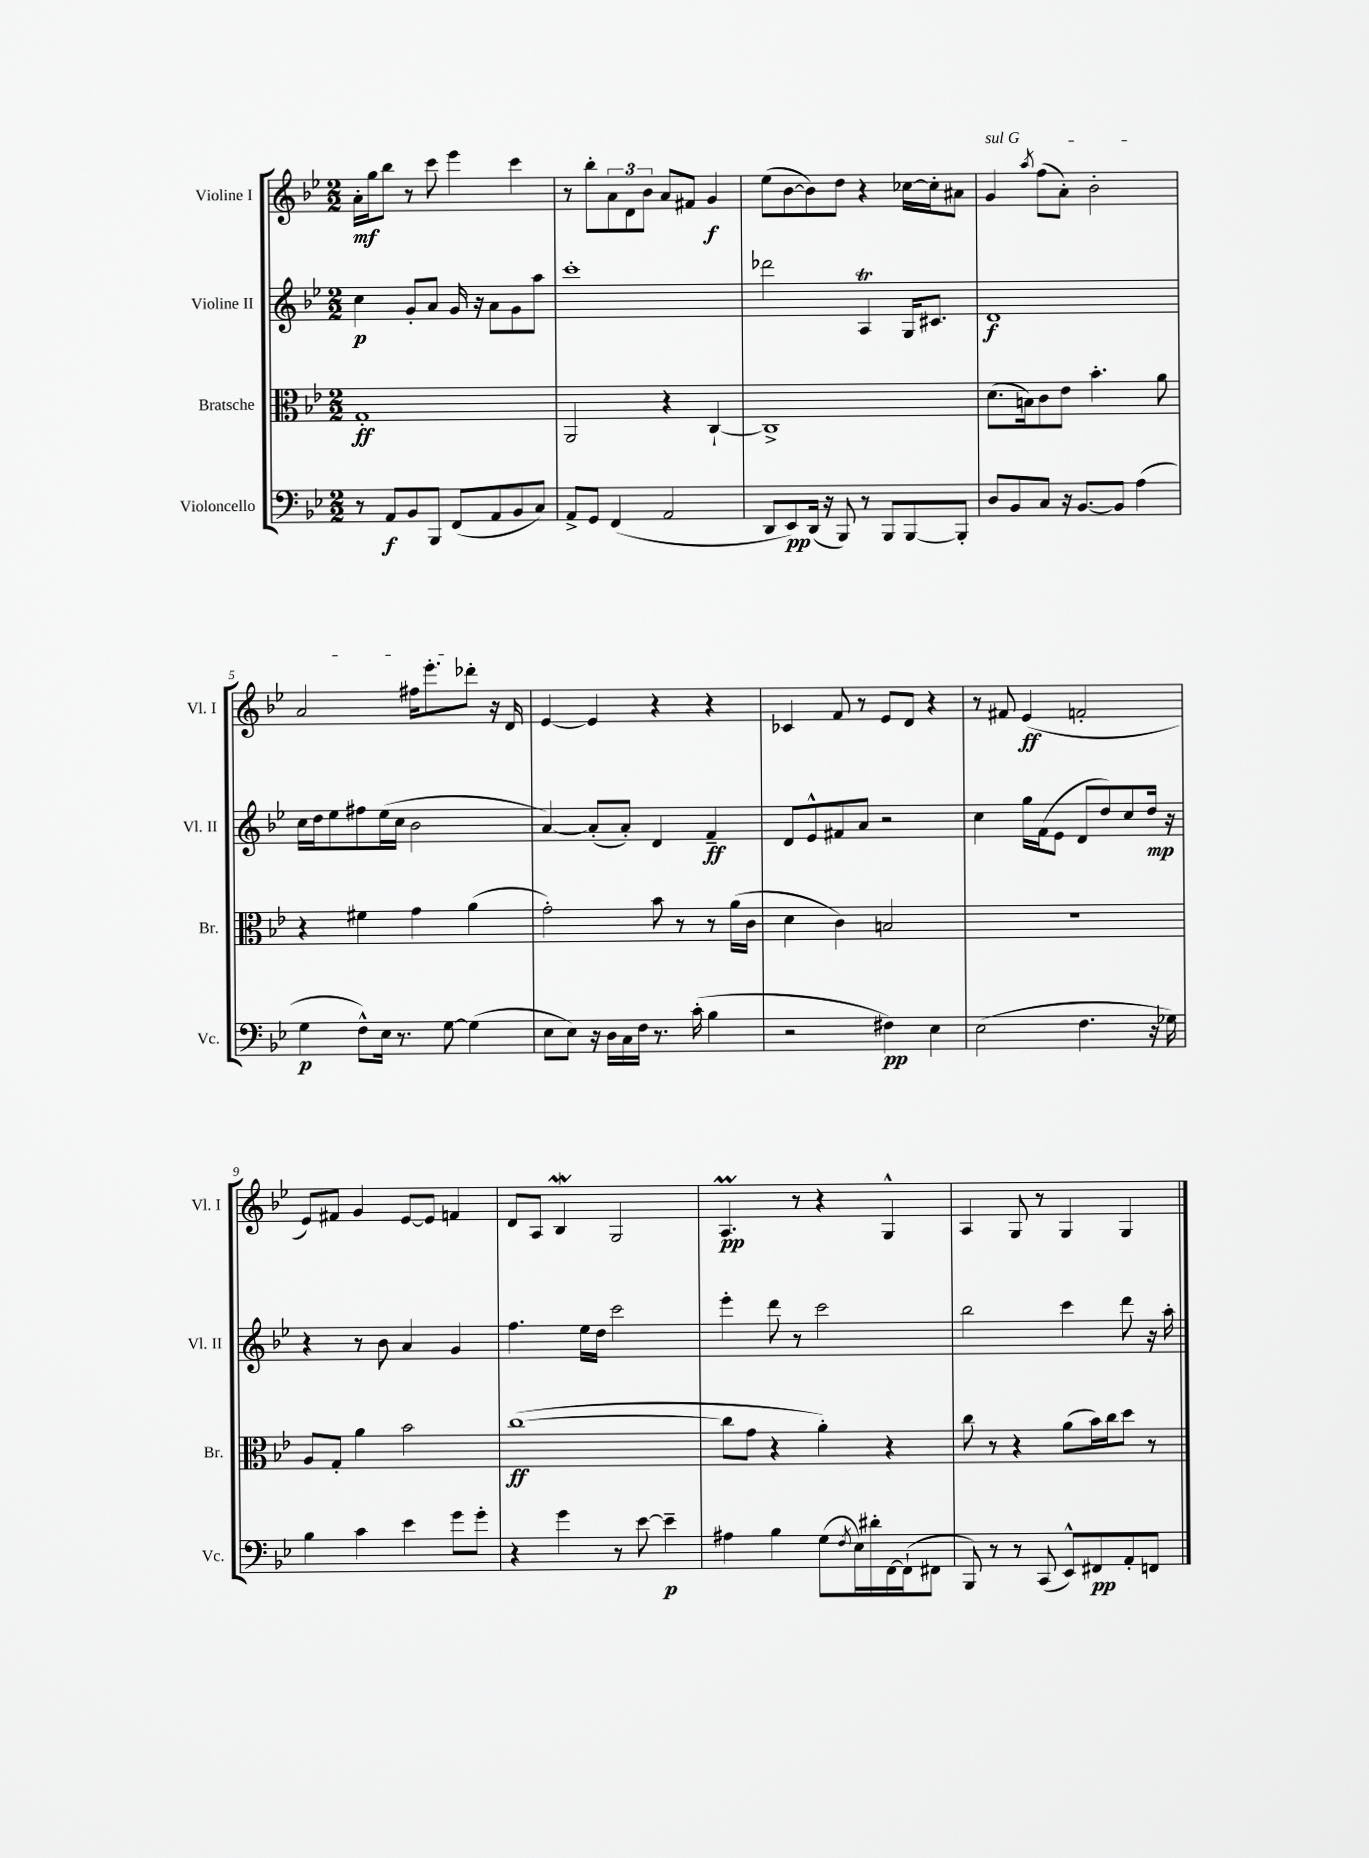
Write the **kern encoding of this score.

**kern	**dynam	**kern	**dynam	**kern	**dynam	**kern	**dynam
*part4	*part4	*part3	*part3	*part2	*part2	*part1	*part1
*staff4	*staff4	*staff3	*staff3	*staff2	*staff2	*staff1	*staff1
*I"Violoncello	*	*I"Bratsche	*	*I"Violine II	*	*I"Violine I	*
*I'Vc.	*	*I'Br.	*	*I'Vl. II	*	*I'Vl. I	*
*clefF4	*	*clefC3	*	*clefG2	*	*clefG2	*
*k[b-e-]	*	*k[b-e-]	*	*k[b-e-]	*	*k[b-e-]	*
*M2/2	*	*M2/2	*	*M2/2	*	*M2/2	*
=1	=1	=1	=1	=1	=1	=1	=1
8r	.	1G'	ff	4cc\	p	16a'\LL	mf
.	.	.	.	.	.	16gg\J	.
8AA/L	f	.	.	.	.	8bb-\J	.
8BB-/	.	.	.	8g'/L	.	8r	.
8BBB-/J	.	.	.	8a/J	.	8ccc\	.
(8FF/L	.	.	.	16g/	.	4eee-\	.
.	.	.	.	16r	.	.	.
8AA/	.	.	.	8a\L	.	.	.
8BB-/	.	.	.	8g\	.	4ccc\	.
8C/J)	.	.	.	8aa\J	.	.	.
=2	=2	=2	=2	=2	=2	=2	=2
8AA^/L	.	2AA/	.	1ccc'	.	8r	.
8GG/J	.	.	.	.	.	8bb-'\L	.
(4FF/	.	.	.	.	.	12a\	.
.	.	.	.	.	.	12d\	.
.	.	.	.	.	.	12b-\J	.
2AA/	.	4r	.	.	.	8a/L	.
.	.	.	.	.	.	8f#X/J	.
.	.	[4C`/	.	.	.	4g/	f
=3	=3	=3	=3	=3	=3	=3	=3
8DD/L	.	1C^]	.	2ddd-X\	.	(8ee-\L	.
8EE-/)	pp	.	.	.	.	[8b-\	.
(16DD/Jk	.	.	.	.	.	8b-\])	.
16r	.	.	.	.	.	.	.
8BBB-/)	.	.	.	.	.	8dd\J	.
8r	.	.	.	4At/	.	4r	.
8BBB-/L	.	.	.	.	.	.	.
[8BBB-/	.	.	.	16G/KL	.	[16cc-X\LL	.
.	.	.	.	8.c#X/J	.	16cc-'\J]	.
8BBB-'/J]	.	.	.	.	.	8a#X\J	.
=4	=4	=4	=4	=4	=4	=4	=4
!	!	!	!	!	!	!LO:TX:a:i:t=sul G	!
8D/L	.	(8.d\L	.	1d	f	4g/	.
8BB-/	.	.	.	.	.	.	.
.	.	16Bn\k)	.	.	.	.	.
.	.	.	.	.	.	8qaa/	.
8C/J	.	8c\	.	.	.	(8ff\L	.
16r	.	8e-\J	.	.	.	8a'\J)	.
[8.BB-/L	.	.	.	.	.	.	.
.	.	4.b-'\	.	.	.	2b-'\	.
8BB-/J]	.	.	.	.	.	.	.
(4A\	.	.	.	.	.	.	.
.	.	8a\	.	.	.	.	.
!!LO:LB:g=z
=5	=5	=5	=5	=5	=5	=5	=5
4G\	p	4r	.	16cc\LL	.	2a/	.
.	.	.	.	16dd\J	.	.	.
.	.	.	.	8ee-\	.	.	.
8F^^\L)	.	4f#X\	.	8ff#X\	.	.	.
16E-\Jk	.	.	.	(16ee-\L	.	.	.
8.r	.	.	.	16cc\JJ	.	.	.
.	.	4g\	.	2b-\	.	16ff#X\KL	.
.	.	.	.	.	.	8.eee-'\	.
[8G\	.	.	.	.	.	.	.
(4G\]	.	(4a\	.	.	.	8ddd-X'\J	.
.	.	.	.	.	.	16r	.
.	.	.	.	.	.	16d/	.
=6	=6	=6	=6	=6	=6	=6	=6
8E-\L	.	2g'\)	.	[4a/)	.	[4e-/	.
8E-\J)	.	.	.	.	.	.	.
16r	.	.	.	(8a'/L]	.	4e-/]	.
16D\LL	.	.	.	.	.	.	.
16C\	.	.	.	8a'/J)	.	.	.
16F\JJ	.	.	.	.	.	.	.
8.r	.	8b-\	.	4d/	.	4r	.
.	.	8r	.	.	.	.	.
(16c'\	.	.	.	.	.	.	.
4B-\	.	8r	.	4f~/	ff	4r	.
.	.	(16a\LL	.	.	.	.	.
.	.	16c\JJ	.	.	.	.	.
=7	=7	=7	=7	=7	=7	=7	=7
2r	.	4d\	.	8d/L	.	4c-X/	.
.	.	.	.	8e-^^/	.	.	.
.	.	4c\)	.	8f#X/	.	8f/	.
.	.	.	.	8a/J	.	8r	.
4F#X\)	pp	2Bn/	.	2r	.	8e-/L	.
.	.	.	.	.	.	8d/J	.
4E-\	.	.	.	.	.	4r	.
=8	=8	=8	=8	=8	=8	=8	=8
(2E-\	.	1r	.	4cc\	.	8r	.
.	.	.	.	.	.	8f#X/	.
.	.	.	.	16gg\LL	.	(4e-/	ff
.	.	.	.	(16f\J	.	.	.
.	.	.	.	8e-\J	.	.	.
4.F\	.	.	.	8d/L	.	2fn'/	.
.	.	.	.	8dd/)	.	.	.
.	.	.	.	8cc/	.	.	.
16r	.	.	.	16dd/Jk	mp	.	.
16G-X\)	.	.	.	16r	.	.	.
!!LO:LB:g=z
=9	=9	=9	=9	=9	=9	=9	=9
4B-\	.	8A/L	.	4r	.	8e-/L)	.
.	.	8G'/J	.	.	.	8f#X/J	.
4c\	.	4a\	.	8r	.	4g/	.
.	.	.	.	8b-\	.	.	.
4e-\	.	2b-\	.	4a/	.	[8e-/L	.
.	.	.	.	.	.	8e-/J]	.
8g\L	.	.	.	4g/	.	4fn/	.
8g'\J	.	.	.	.	.	.	.
=10	=10	=10	=10	=10	=10	=10	=10
4r	.	([1cc	ff	4.ff\	.	8d/L	.
.	.	.	.	.	.	8A/J	.
4g\	.	.	.	.	.	4B-w/	.
.	.	.	.	16ee-\LL	.	.	.
.	.	.	.	16dd\JJ	.	.	.
8r	.	.	.	2ccc\	.	2G/	.
[8e-\	.	.	.	.	.	.	.
4e-~\]	p	.	.	.	.	.	.
=11	=11	=11	=11	=11	=11	=11	=11
4A#X\	.	8cc\L]	.	4eee-'\	.	4.Am/	pp
.	.	8g\J	.	.	.	.	.
4B-\	.	4r	.	8ddd\	.	.	.
.	.	.	.	8r	.	8r	.
(8G\L	.	4a'\)	.	2ccc\	.	4r	.
8qF/	.	.	.	.	.	.	.
16E-\L)	.	.	.	.	.	.	.
16d#X'\	.	.	.	.	.	.	.
[16FF\	.	4r	.	.	.	4G^^/	.
(16FF`\J]	.	.	.	.	.	.	.
8FF#X\J	.	.	.	.	.	.	.
=12	=12	=12	=12	=12	=12	=12	=12
8BBB-/)	.	8cc\	.	2bb-\	.	4A/	.
8r	.	8r	.	.	.	.	.
8r	.	4r	.	.	.	8G/	.
(8CC/	.	.	.	.	.	8r	.
8EE-^^/L)	.	(8a\L	.	4ccc\	.	4G/	.
8FF#X/	pp	16b-\L)	.	.	.	.	.
.	.	16cc\J	.	.	.	.	.
8AA'/	.	8dd\J	.	8ddd\	.	4G/	.
8FFn/J	.	8r	.	16r	.	.	.
.	.	.	.	16aa'\	.	.	.
==	==	==	==	==	==	==	==
*-	*-	*-	*-	*-	*-	*-	*-
